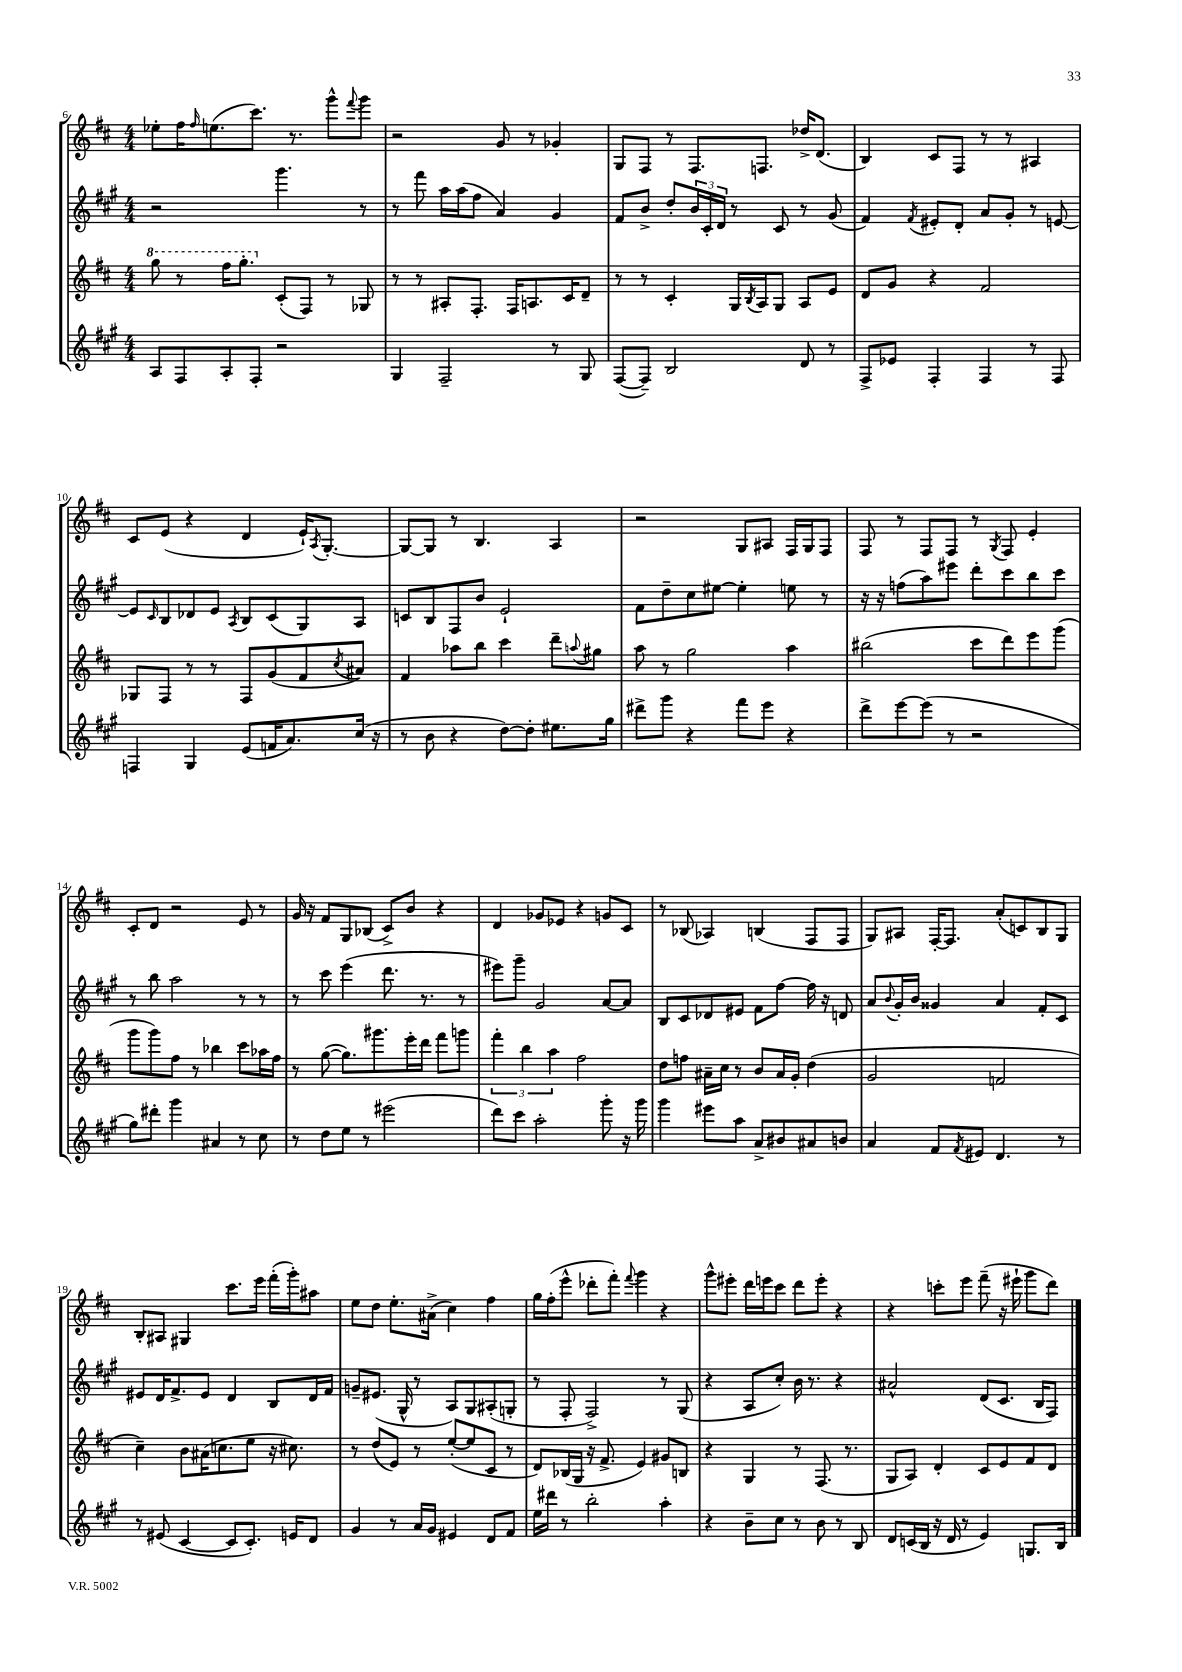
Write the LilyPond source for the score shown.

<<
\new StaffGroup <<
\new Staff = "s0" {
    \clef treble \key d \major \numericTimeSignature \time 4/4
    ees''8-. fis''16 \grace { fis''16 } e''8.( cis'''8.) r8. g'''8-^ \appoggiatura { fis'''8 } g'''8 |
    r2 g'8 r8 ges'4-. |
    g8 fis8 r8 fis8. f8. des''16-> d'8.( |
    b4) cis'8 fis8 r8 r8 ais4 |
    cis'8 e'8( r4 d'4 e'16-!) \acciaccatura { a8 } g8.~-. |
    g8~ g8 r8 b4. a4 |
    r2 g8 ais8 fis16 g16 fis8 |
    fis8 r8 fis8 fis8 r8 \acciaccatura { g8 } fis8 e'4-. |
    cis'8-. d'8 r2 e'8 r8 |
    g'16 r16 fis'8 g8 bes8( cis'8->) b'8 r4 |
    d'4 ges'8 ees'8 r4 g'8 cis'8 |
    r8 bes8( aes4) b4( fis8 fis8 |
    g8) ais8 fis16~-. fis8. a'8-.( c'8) b8 g8 |
    b8-. ais8 gis4 cis'''8. e'''16 fis'''16-.( g'''16-.) ais''8 |
    e''8 d''8 e''8.-. ais'16->( cis''4) fis''4 |
    g''16 fis''16-.( e'''8-^ des'''8-. fis'''8-.) \appoggiatura { fis'''8 } g'''4 r4 |
    g'''8-^ eis'''8-. d'''16 e'''16 cis'''8 d'''8 e'''8-. r4 |
    r4 c'''8-. e'''8 fis'''8--( r16 eis'''16-! g'''8 d'''8) \bar "|." |
}
\new Staff = "s1" {
    \clef treble \key a \major \numericTimeSignature \time 4/4
    r2 gis'''4. r8 |
    r8 fis'''8 a''16 a''16( fis''8 a'4) gis'4 |
    fis'8 b'8-> d''8-. \tuplet 3/2 { b'16 cis'16-. d'16 } r8 cis'8 r8 gis'8( |
    fis'4) \acciaccatura { fis'8 } eis'8-. d'8-. a'8 gis'8-. r8 e'8~ |
    e'8 \grace { cis'16 } b8 des'8 e'8 \acciaccatura { a8 } b8 cis'8( gis8) a8 |
    c'8 b8 fis8 b'8 e'2-! |
    fis'8 d''8-- cis''8 eis''8~ eis''4-. e''8 r8 |
    r16 r16 f''8( a''8) eis'''8 d'''8-. cis'''8 b''8 cis'''8 |
    r8 b''8 a''2 r8 r8 |
    r8 cis'''8 e'''4( d'''8. r8. r8 |
    eis'''8) gis'''8-- gis'2 a'8~ a'8 |
    b8 cis'8 des'8 eis'8 fis'8 fis''8~ fis''16 r16 d'8 |
    a'8 \appoggiatura { b'8 } gis'16-. b'16 gisis'4 a'4 fis'8-. cis'8 |
    eis'8 d'16 fis'8.-> eis'8 d'4 b8 d'16 fis'16 |
    g'8-- eis'8.( gis16-^ r8 a8) gis8 ais8-.( g8-. |
    r8 fis8-. fis2->) r8 gis8( |
    r4 a8 cis''8-.) b'16 r8. r4 |
    ais'2-^ d'8( cis'8. b16 fis8) \bar "|." |
}
\new Staff = "s2" {
    \clef treble \key d \major \numericTimeSignature \time 4/4
    \ottava #1 g'''8 r8 fis'''16 g'''8.-. \ottava #0 cis'8-.( fis8) r8 ges8 |
    r8 r8 ais8-. fis8.-. fis16 a8. cis'16 d'8-- |
    r8 r8 cis'4-. g16 \acciaccatura { b8 } a16 g8 a8 e'8 |
    d'8 g'8 r4 fis'2 |
    ges8 fis8 r8 r8 fis8 g'8( fis'8 \acciaccatura { cis''8 } ais'8) |
    fis'4 aes''8 b''8 cis'''4 d'''8-- \appoggiatura { a''8 } gis''8 |
    a''8 r8 g''2 a''4 |
    bis''2( cis'''8 d'''8) e'''8 g'''8( |
    g'''8 g'''8) fis''8 r8 bes''4 cis'''8 aes''16 fis''16 |
    r8 g''8~( g''8.) gis'''8. e'''16-. d'''16 fis'''8 g'''8 |
    \tuplet 3/2 { fis'''4-. b''4 a''4 } fis''2 |
    d''8 f''8 ais'16-- cis''16 r8 b'8 ais'16 g'16-. d''4( |
    g'2 f'2 |
    cis''4--) b'8 ais'16( c''8. e''8 r16 cis''8.) |
    r8 d''8( e'8) r8 e''8~-.( e''8 cis'8 r8 |
    d'8) bes16( g16 r16 fis'8.-> e'4) gis'8 b8 |
    r4 g4 r8 fis8.( r8. |
    g8 a8) d'4-. cis'8 e'8 fis'8 d'8 \bar "|." |
}
\new Staff = "s3" {
    \clef treble \key a \major \numericTimeSignature \time 4/4
    a8 fis8 a8-. fis8-. r2 |
    gis4 fis2-- r8 gis8 |
    fis8~( fis8--) b2 d'8 r8 |
    fis8-> ees'8 fis4-. fis4 r8 fis8 |
    f4 gis4 e'8( f'16 a'8.) cis''16( r16 |
    r8 b'8 r4 d''8~) d''8-. eis''8. gis''16 |
    dis'''8-> gis'''8 r4 fis'''8 e'''8 r4 |
    d'''8-> e'''8~ e'''8( r8 r2 |
    gis''8) dis'''8-. gis'''4 ais'4 r8 cis''8 |
    r8 d''8 e''8 r8 eis'''2( |
    d'''8) cis'''8 a''2-. gis'''8-. r16 gis'''16 |
    gis'''4 eis'''8 a''8 a'8-> bis'8 ais'8 b'8 |
    a'4 fis'8 \acciaccatura { fis'8 } eis'8 d'4. r8 |
    r8 eis'8( cis'4~ cis'8 cis'8.-.) e'16 d'8 |
    gis'4 r8 a'16 gis'16 eis'4 d'8 fis'8 |
    e''16 dis'''16 r8 b''2-. a''4-. |
    r4 b'8-- cis''8 r8 b'8 r8 b8 |
    d'8 c'16( b16 r16 d'16 r8 e'4) g8. b16 \bar "|." |
}
>>
>>
\layout { \context { \Score currentBarNumber = #6 } }
